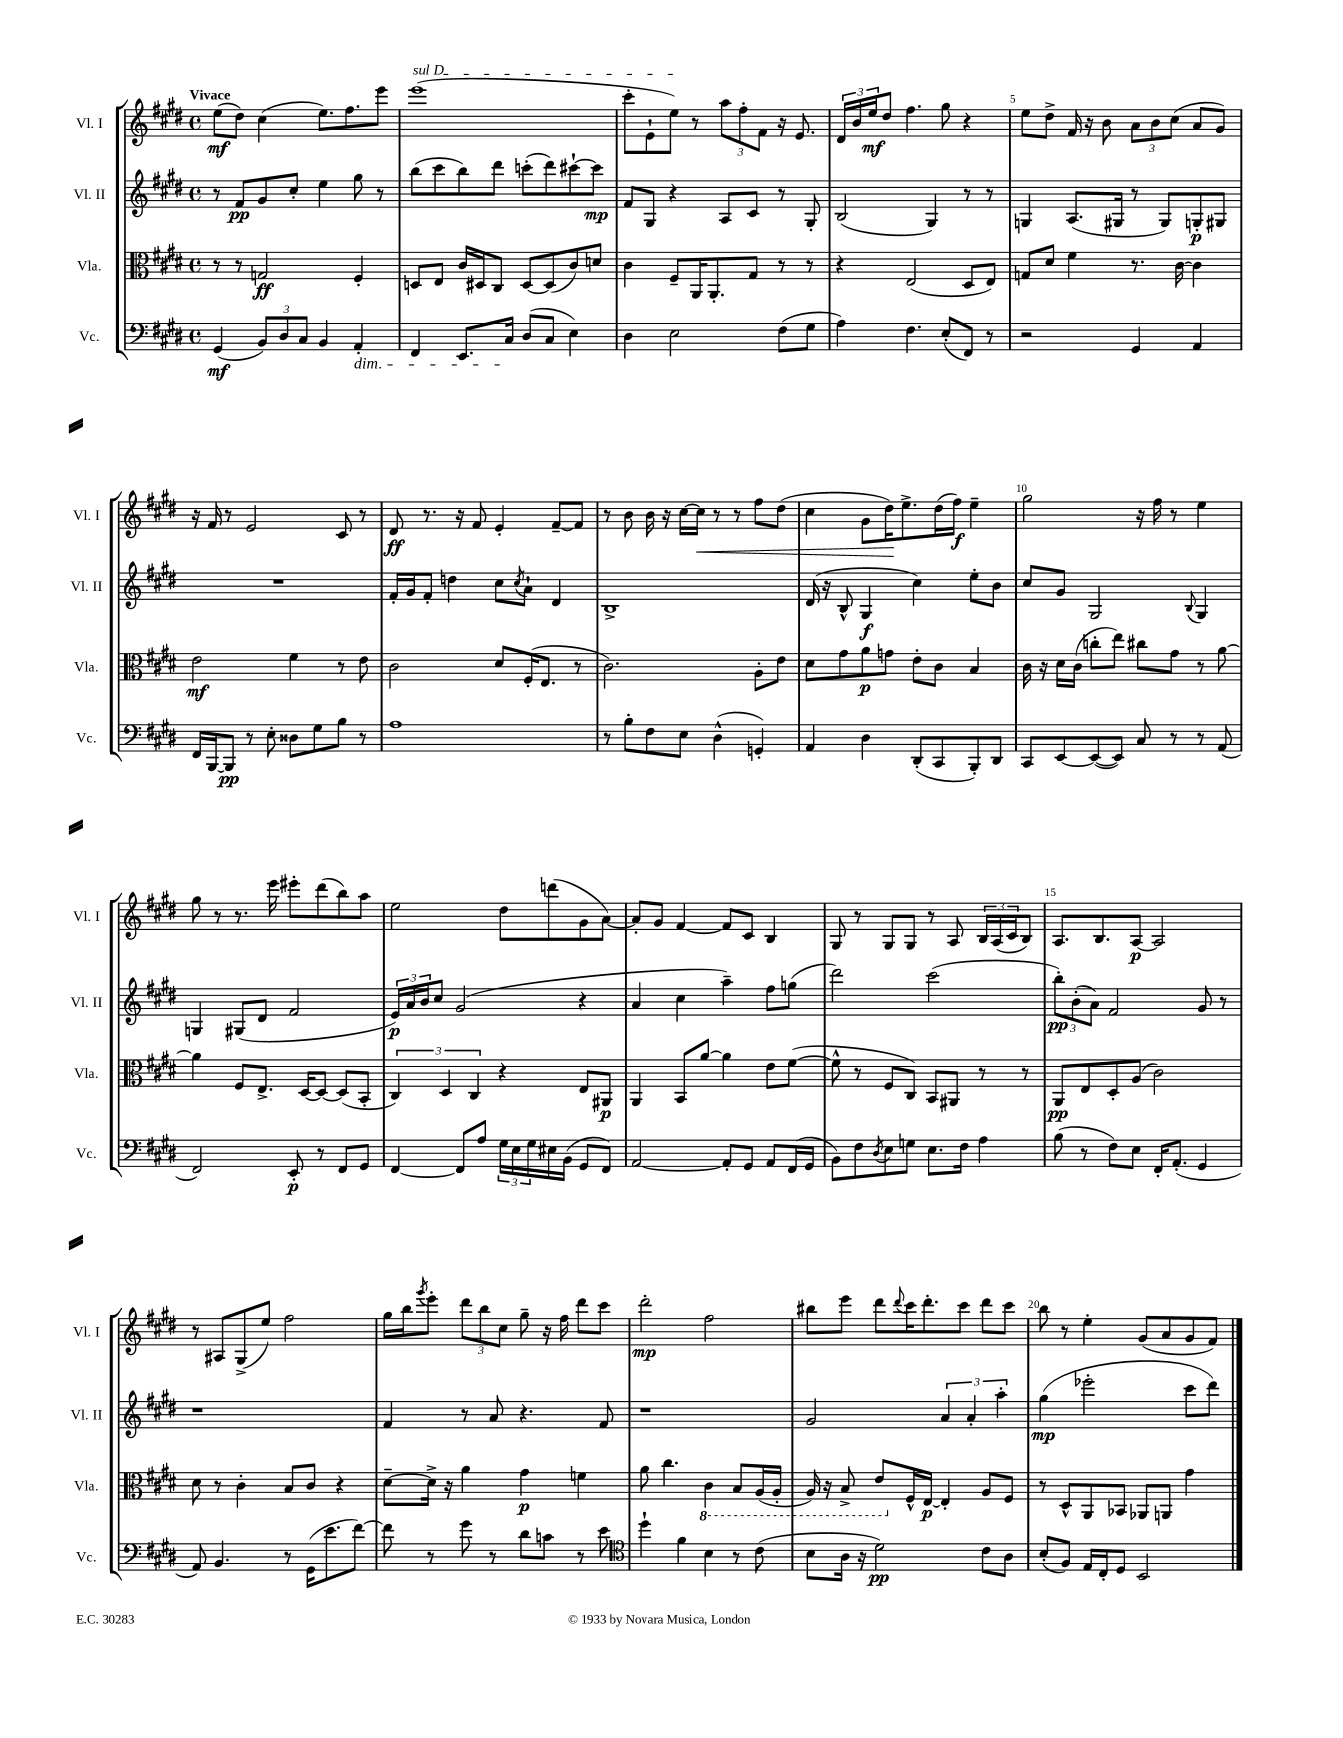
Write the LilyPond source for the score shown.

<<
\new StaffGroup <<
\new Staff = "s0" \with { instrumentName = "Vl. I" shortInstrumentName = "Vl. I" } {
    \clef treble \key e \major \defaultTimeSignature \time 4/4 \tempo "Vivace"
    e''8\mf( dis''8) cis''4( e''8.) fis''8. e'''8 |
    \once \override TextSpanner.bound-details.left.text = \markup { \italic "sul D" } e'''1\startTextSpan( |
    cis'''8-. e'8-! e''8\stopTextSpan) r8 \tuplet 3/2 { a''8 fis''8-. fis'8 } r16 e'8. |
    \tuplet 3/2 { dis'16 b'16 e''16\mf } dis''8 fis''4. gis''8 r4 |
    e''8 dis''8-> fis'16 r16 b'8 \tuplet 3/2 { a'8 b'8 cis''8( } a'8 gis'8) |
    r16 fis'16 r8 e'2 cis'8 r8 |
    dis'8\ff r8. r16 fis'8 e'4-. fis'8~-- fis'8 |
    r8 b'8 b'16 r16 cis''16~ cis''16\< r8 r8 fis''8 dis''8( |
    cis''4 gis'8 dis''16\!) e''8.-> dis''16( fis''16\f) e''4-- |
    gis''2 r16 fis''16 r8 e''4 |
    gis''8 r8 r8. e'''16 eis'''8-. dis'''8( b''8) a''8 |
    e''2 dis''8 d'''8( gis'8 a'8~) |
    a'8-. gis'8 fis'4~ fis'8 cis'8 b4 |
    gis8 r8 gis8 gis8 r8 a8 \tuplet 3/2 { b16 a16( cis'16 } b8) |
    a8. b8. a8~\p a2 |
    r8 ais8 gis8->( e''8) fis''2 |
    gis''16 b''16 \acciaccatura { gis'''8 } e'''8-. \tuplet 3/2 { dis'''8 b''8 cis''8 } gis''8-- r16 fis''16 dis'''8 cis'''8 |
    dis'''2-.\mp fis''2 |
    bis''8 e'''8 dis'''8 \appoggiatura { dis'''8 } cis'''16 dis'''8.-. cis'''8 dis'''8 cis'''8 |
    b''8 r8 e''4-. gis'8( a'8 gis'8 fis'8) \bar "|." |
}
\new Staff = "s1" \with { instrumentName = "Vl. II" shortInstrumentName = "Vl. II" } {
    \clef treble \key e \major \defaultTimeSignature \time 4/4
    r8 fis'8\pp gis'8 cis''8-. e''4 gis''8 r8 |
    b''8( cis'''8 b''8) dis'''8 c'''8-.( dis'''8) cis'''8~-! cis'''8\mp |
    fis'8 gis8 r4 a8 cis'8 r8 gis8-. |
    b2( gis4) r8 r8 |
    g4 a8.( gis16 r8 gis8) g8-.\p gis8 |
    R1 |
    fis'16-. gis'16 fis'8-. d''4 cis''8 \acciaccatura { cis''8 } a'8-! dis'4 |
    b1-> |
    dis'16( r16 b8-^ gis4\f cis''4) e''8-. b'8 |
    cis''8 gis'8 gis2 \appoggiatura { b8 } gis4 |
    g4 gis8( dis'8 fis'2 |
    \tuplet 3/2 { e'16\p) a'16 b'16 } cis''8 gis'2( r4 |
    a'4 cis''4 a''4--) fis''8 g''8( |
    dis'''2) cis'''2( |
    \tuplet 3/2 { b''8-.\pp) b'8-.( a'8) } fis'2 gis'8 r8 |
    r1 |
    fis'4 r8 a'8 r4. fis'8 |
    r1 |
    gis'2 \tuplet 3/2 { a'4 a'4-. a''4-. } |
    gis''4\mp( ees'''2-. cis'''8 dis'''8) \bar "|." |
}
\new Staff = "s2" \with { instrumentName = "Vla." shortInstrumentName = "Vla." } {
    \clef alto \key e \major \defaultTimeSignature \time 4/4
    r8 r8 g2\ff fis4-. |
    d8 e8 cis'16 dis16 cis8 dis8~ dis8( cis'8) d'8 |
    cis'4 fis8-- a,16 a,8.-. gis8 r8 r8 |
    r4 e2( dis8 e8) |
    g8 dis'8 fis'4 r8. cis'16~ cis'4 |
    e'2\mf fis'4 r8 e'8 |
    cis'2 dis'8 fis16-.( e8. r8 |
    cis'2.) a8-. e'8 |
    dis'8 gis'8 a'8\p g'8 e'8-. cis'8 b4 |
    cis'16 r16 dis'16 cis'16( c''8-. e''8) cis''8 gis'8 r8 a'8~ |
    a'4 fis8 e8.-> dis16~ dis8~ dis8( b,8-. |
    \tuplet 3/2 { cis4) dis4 cis4 } r4 e8 ais,8\p |
    a,4 b,8 a'8~ a'4 e'8 fis'8~( |
    fis'8-^ r8 fis8 cis8) b,8 ais,8 r8 r8 |
    a,8\pp e8 dis8-. a8( cis'2) |
    dis'8 r8 cis'4-. b8 cis'8 r4 |
    dis'8~-- dis'16-> r16 a'4 gis'4\p f'4 |
    a'8 cis''4. \ottava #-1 cis4 b,8 a,16( a,16-. |
    a,16) r16 b,8-> e8 \ottava #0 fis16-^ e16~\p e4-. a8 fis8 |
    r8 dis8-^ a,8 bes,8 aes,8 a,8 gis'4 \bar "|." |
}
\new Staff = "s3" \with { instrumentName = "Vc." shortInstrumentName = "Vc." } {
    \clef bass \key e \major \defaultTimeSignature \time 4/4
    gis,4\mf( \tuplet 3/2 { b,8) dis8 cis8 } b,4 a,4-.\dim |
    fis,4 e,8. cis16\! dis8( cis8 e4) |
    dis4 e2 fis8( gis8 |
    a4) fis4. e8-.( fis,8) r8 |
    r2 gis,4 a,4 |
    fis,16 b,,16~ b,,8\pp r8 e8-. disis8 gis8 b8 r8 |
    a1 |
    r8 b8-. fis8 e8 dis4-^( g,4-.) |
    a,4 dis4 dis,8-.( cis,8 b,,8-.) dis,8 |
    cis,8 e,8~ e,8~( e,8) cis8 r8 r8 a,8( |
    fis,2) e,8-.\p r8 fis,8 gis,8 |
    fis,4~ fis,8 a8 \tuplet 3/2 { gis16 e16 gis16 } eis16 b,16( gis,8 fis,8) |
    a,2~ a,8-. gis,8 a,8 fis,16( gis,16 |
    b,8) fis8 \acciaccatura { dis8 } e8 g8 e8. fis16 a4 |
    b8( r8 fis8) e8 fis,16-. a,8.-.( gis,4 |
    a,8) b,4. r8 gis,16( e'8. fis'8~) |
    fis'8 r8 gis'8 r8 dis'8 c'8 r8 e'8 |
    \clef tenor dis''4-! fis'4 b4 r8 cis'8( |
    b8 a16 r16 dis'2\pp) cis'8 a8 |
    b8-.( fis8) e16 cis16-. dis8 b,2 \bar "|." |
}
>>
>>
\layout { \context { \Score \override BarNumber.break-visibility = ##(#f #t #t) barNumberVisibility = #(every-nth-bar-number-visible 5) } }
